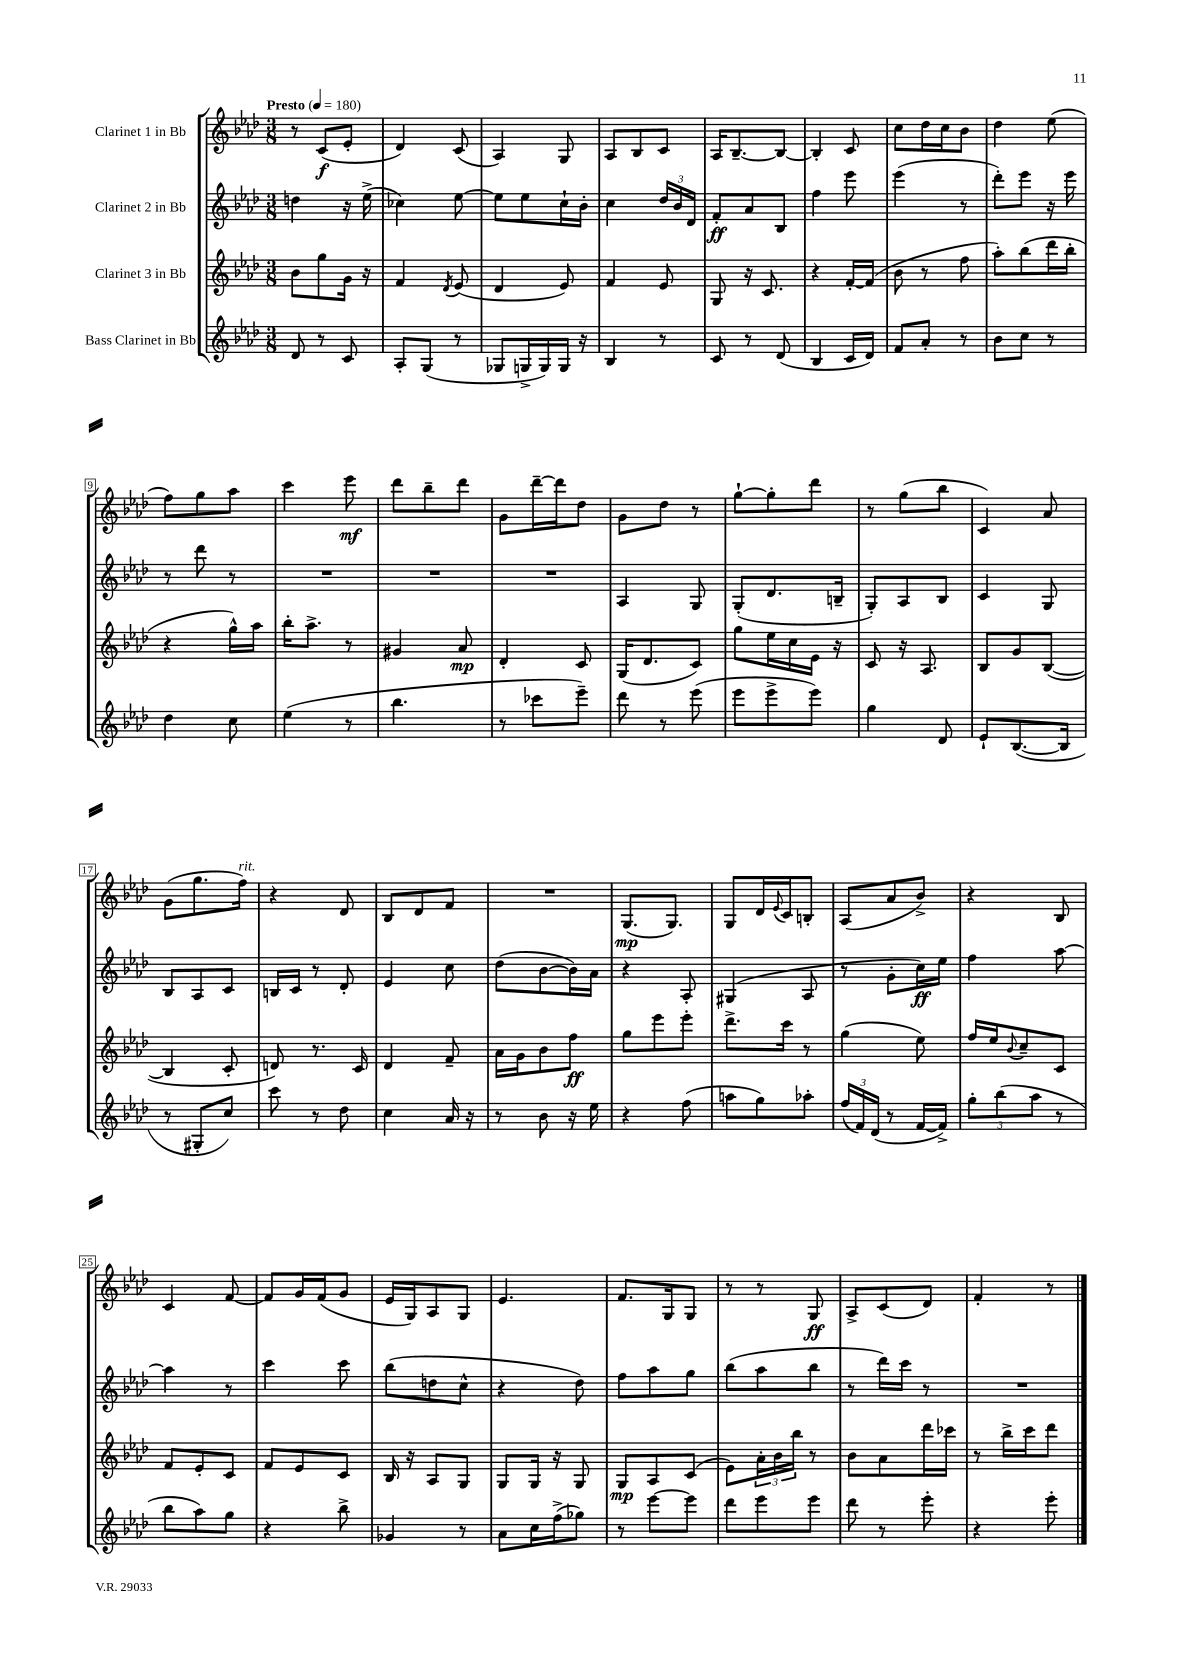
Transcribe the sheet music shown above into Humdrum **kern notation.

**kern	**kern	**kern	**kern
*staff4	*staff3	*staff2	*staff1
*clefG2	*clefG2	*clefG2	*clefG2
*k[b-e-a-d-]	*k[b-e-a-d-]	*k[b-e-a-d-]	*k[b-e-a-d-]
*M3/8	*M3/8	*M3/8	*M3/8
*MM180	*MM180	*MM180	*MM180
8d-/	8b-\L	4dd\	8r
8r	8gg\	.	(8c/L
8c/	16g\Jk	16r	8e-'/J
.	16r	(16ee-^\	.
=	=	=	=
8A-'/L	4f/	4cc-\)	4d-/)
(8G/J	.	.	.
.	8qd-/	.	.
8r	(8e-/	[8ee-\	(8c/
=	=	=	=
8G-/L	4d-/	8ee-\]L	4A-/)
16G^/L	.	8ee-\	.
16G/)	.	.	.
16G/JJ	8e-/)	16cc`\L	8G/
16r	.	16b-'\JJ	.
=	=	=	=
4B-/	4f/	4cc\	8A-/L
.	.	.	8B-/
8r	8e-/	24dd-/LL	8c/J
.	.	24b-/	.
.	.	24d-/JJ	.
=	=	=	=
8c/	8G/	8f'/L	16A-/LK
.	.	.	[8.B-~/
8r	16r	8a-/	.
.	8.c/	.	.
(8d-/	.	8B-/J	8B-/_J
=	=	=	=
4B-/	4r	4ff\	4B-'/]
16c/LL	[16f'/LL	8eee-\	8c/
16d-/JJ)	(16f/]JJ	.	.
=	=	=	=
8f/L	8b-\	(4eee-\	8cc\L
8a-'/J	8r	.	16dd-\L
.	.	.	16cc\J
8r	8ff\	8r	8b-\J
=	=	=	=
8b-\L	8aa-'\L)	8ddd-'\L)	4dd-\
8cc\J	(8bb-\	8eee-\J	.
8r	16ddd-\L	16r	(8ee-\
.	16bb-'\JJ	16eee-\	.
=	=	=	=
4dd-\	4r	8r	8ff\L)
.	.	8ddd-\	8gg\
8cc\	16gg^^\LL)	8r	8aa-\J
.	16aa-\JJ	.	.
=	=	=	=
(4ee-\	16bb-'\LK	4.r	4ccc\
.	8.aa-^\J	.	.
8r	8r	.	8eee-\
=	=	=	=
4.bb-\	4g#/	4.r	8ddd-\L
.	.	.	8bb-~\
.	8a-/	.	8ddd-\J
=	=	=	=
8r	4d-'/	4.r	8g\L
8ccc-\L	.	.	[16ddd-~\L
.	.	.	16ddd-\]J
8eee-~\J)	8c/	.	8dd-\J
=	=	=	=
8ddd-\	(16G/LK	4A-/	8g\L
.	8.d-/	.	.
8r	.	.	8dd-\J
(8eee-\	8c/J)	8G/	8r
=	=	=	=
8eee-\L	8gg\L	(8G'/L	[8gg`\L
8eee-^\	16ee-\L	8.d-/	8gg'\]
.	16cc\	.	.
8eee-\J)	16e-\JJ	.	8ddd-\J
.	16r	16B~/Jk	.
=	=	=	=
4gg\	8c/	8G'/L)	8r
.	16r	8A-/	(8gg\L
.	8.A-/	.	.
8d-/	.	8B-/J	8bb-\J
=	=	=	=
8e-`/L	8B-/L	4c/	4c/)
([8.B-/	8g/	.	.
.	([8B-/J	8G/	8a-/
16B-/]Jk	.	.	.
=	=	=	=
8r	4B-/]	8B-/L	(8g\L
8G#'/L	.	8A-/	8.gg\
8cc/J)	8c'/	8c/J	.
.	.	.	16ff\Jk)
=	=	=	=
8ccc\	8d/)	16B/LL	4r
.	.	16c/JJ	.
8r	8.r	8r	.
8dd-\	.	8d-'/	8d-/
.	16c/	.	.
=	=	=	=
4cc\	4d-/	4e-/	8B-/L
.	.	.	8d-/
16a-/	8f~/	8cc\	8f/J
16r	.	.	.
=	=	=	=
8r	16a-\LL	(8dd-\L	4.r
.	16g\J	.	.
8b-\	8b-\	[8b-\	.
16r	8ff\J	16b-\]L)	.
16ee-\	.	16a-\JJ	.
=	=	=	=
4r	8gg\L	4r	(8.G/L
.	8eee-\	.	.
.	.	.	8.G/J)
(8ff\	8eee-'\J	8A-'/	.
=	=	=	=
8aa\L	8.ddd-^\L	(4G#/	8G/L
8gg\)	.	.	16d-/L
.	.	.	8qqe-/
.	16ccc\Jk	.	16c/J
8aa-'\J	8r	8A-/	8B'/J
=	=	=	=
(24ff/LL	(4gg\	8r	(8A-/L
24f/)	.	.	.
(24d-/JJ	.	.	.
8r	.	8g'\L	8a-/
[16f/LL	8ee-\)	16cc\L)	8b-^/J)
16f^/]JJ)	.	16ee-\JJ	.
=	=	=	=
12gg'\L	16ff/LL	4ff\	4r
.	16ee-/J	.	.
(12bb-\	.	.	.
.	8qqb-/	.	.
.	8cc~/	.	.
12aa-\J	.	.	.
8r	8c/J	[8aa-\	8B-/
=	=	=	=
8bb-\L	8f/L	4aa-\]	4c/
8aa-\)	8e-'/	.	.
8gg\J	8c/J	8r	[8f/
=	=	=	=
4r	8f/L	4ccc\	8f/]L
.	8e-/	.	16g/L
.	.	.	(16f/J
8bb-^\	8c/J	8ccc\	8g/J
=	=	=	=
4g-/	16B-/	(8bb-\L	16e-/LL
.	16r	.	16G/J)
.	8A-/L	8dd\	8A-/
8r	8G/J	8cc^^\J	8G/J
=	=	=	=
8a-\L	8G/L	4r	4.e-/
16cc\L	16G/Jk	.	.
(16ff^\J	16r	.	.
8gg-\J)	8G/	8dd-\)	.
=	=	=	=
8r	8G/L	8ff\L	8.f/L
[8eee-\L	8A-/	8aa-\	.
.	.	.	16G/k
8eee-\]J	(8c/J	8gg\J	8G/J
=	=	=	=
8ddd-\L	8e-\L)	(8bb-\L	8r
8eee-\	24a-'\L	8aa-\	8r
.	24b-\	.	.
.	24bb-\JJ	.	.
8eee-\J	8r	8bb-\J	8G/
=	=	=	=
8ddd-\	8b-\L	8r	8A-^/L
8r	8a-\	16ddd-\LL)	(8c/
.	.	16ccc\JJ	.
8eee-'\	16ddd-\L	8r	8d-/J)
.	16ccc-\JJ	.	.
=	=	=	=
4r	8r	4.r	4f'/
.	16bb-^\LL	.	.
.	16ccc\J	.	.
8eee-'\	8ddd-\J	.	8r
==	==	==	==
*-	*-	*-	*-
